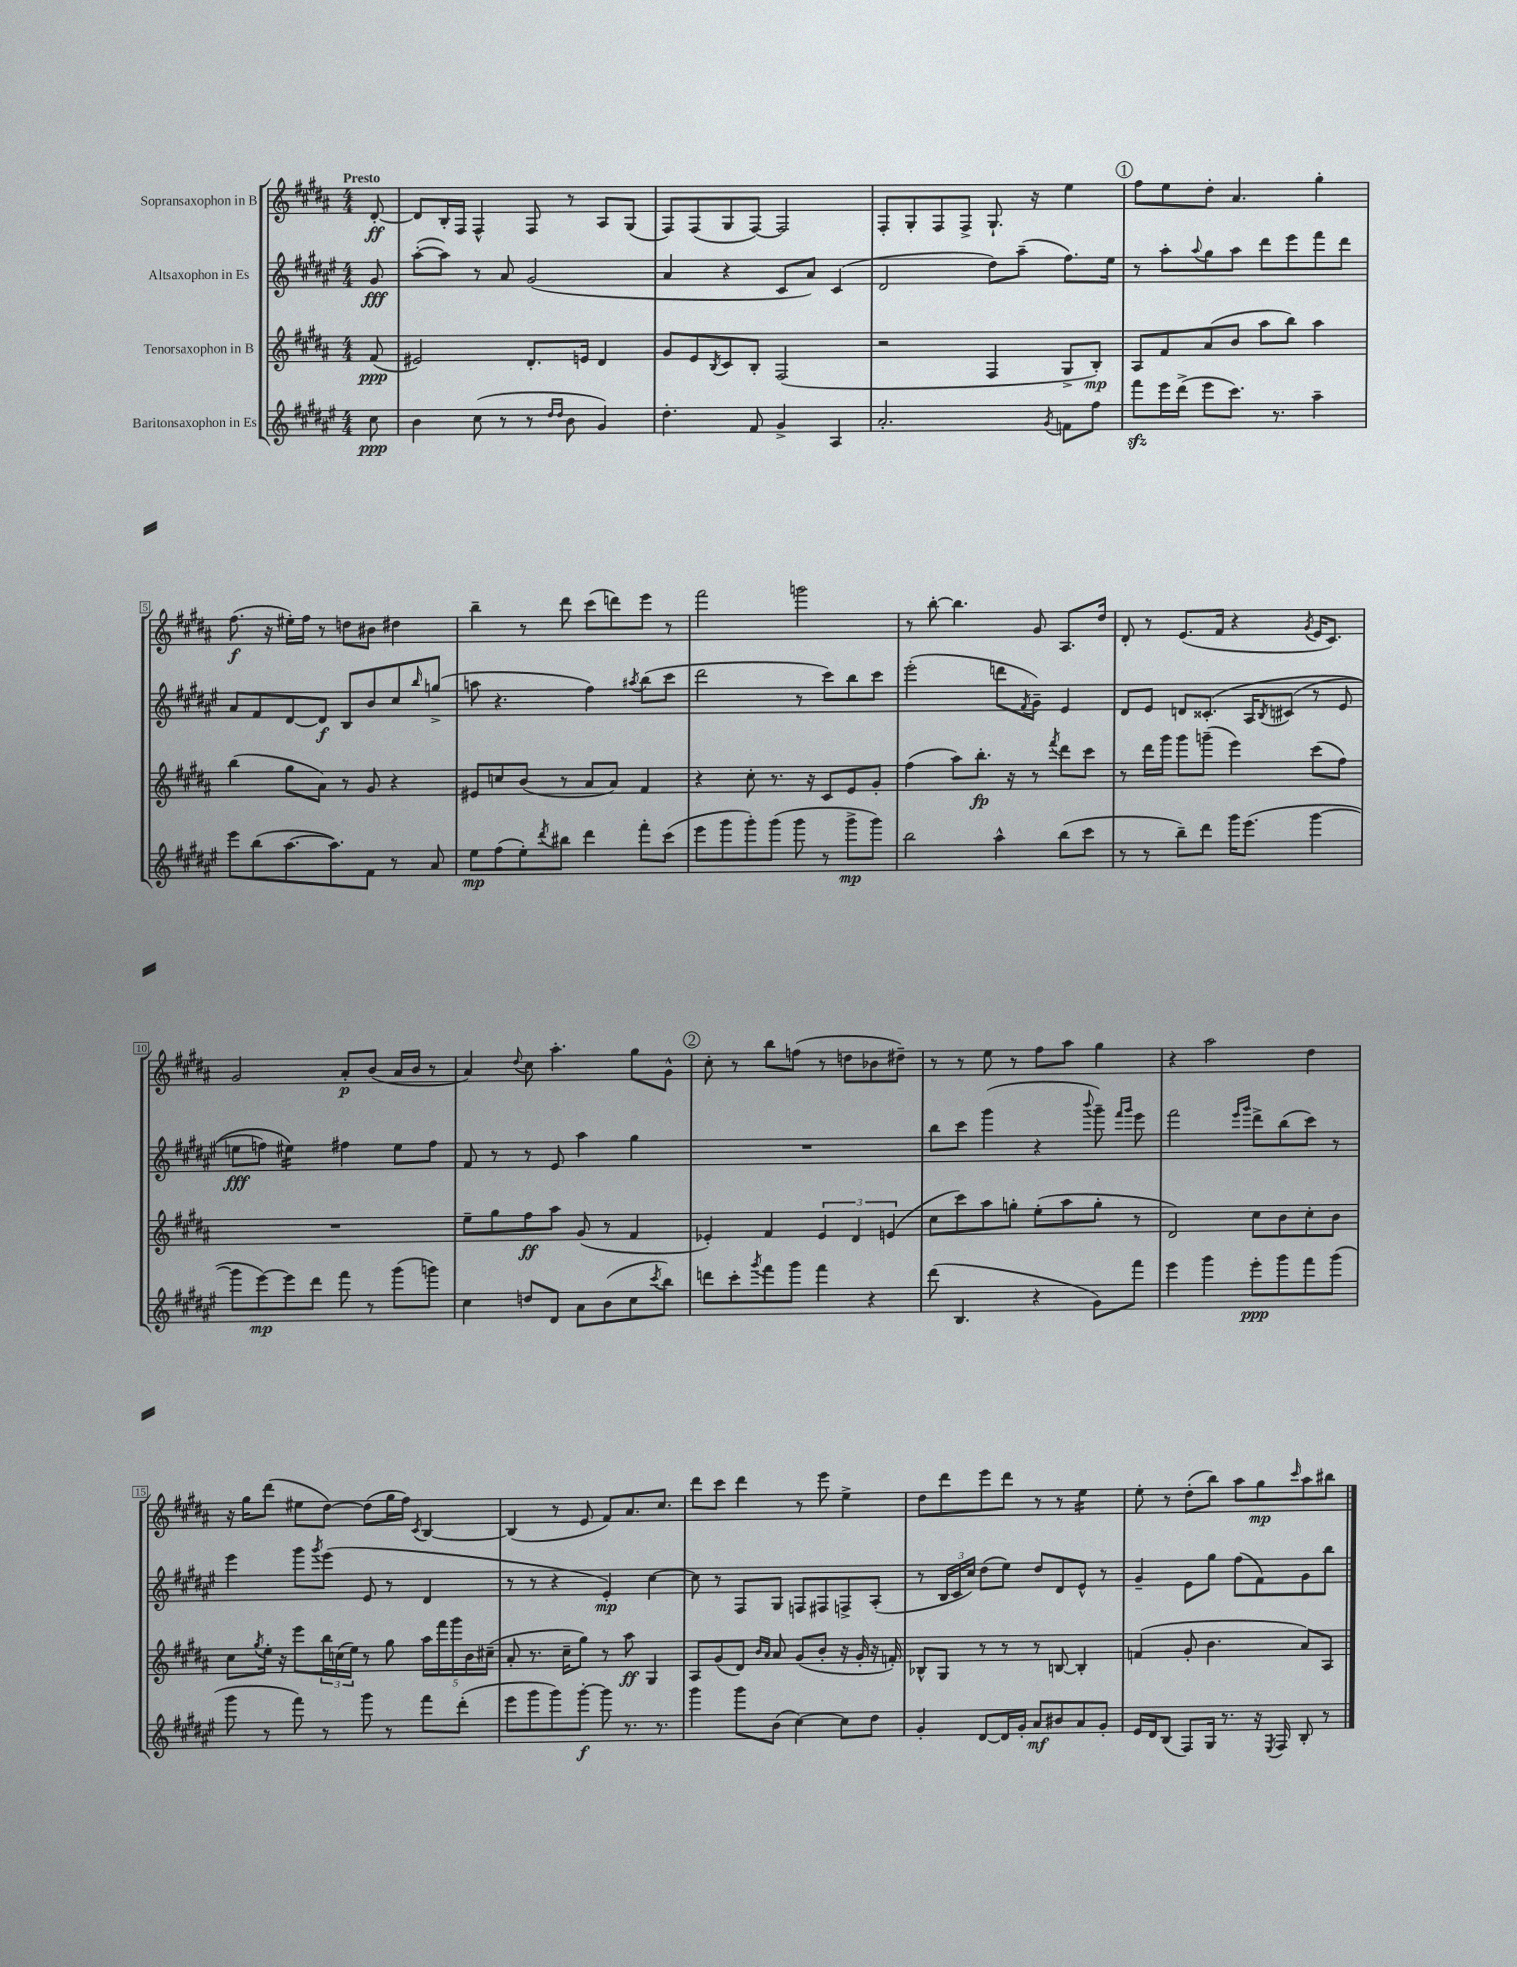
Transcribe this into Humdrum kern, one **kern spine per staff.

**kern	**kern	**kern	**kern
*staff4	*staff3	*staff2	*staff1
*clefG2	*clefG2	*clefG2	*clefG2
*k[f#c#g#d#a#e#]	*k[f#c#g#d#a#]	*k[f#c#g#d#a#e#]	*k[f#c#g#d#a#]
*M4/4	*M4/4	*M4/4	*M4/4
8cc#	(8f#	8g#	[8d#'
=	=	=	=
4b	2e#)	([8aa#'	8d#]
.	.	8aa#])	16B'
.	.	.	16F#
(8cc#	.	8r	4F#^^
8r	.	8a#	.
8r	8.d#'	(2g#	8F#
16qqdd#	.	.	.
16qqdd#	.	.	.
8b	.	.	8r
.	16e	.	.
4g#)	4d#	.	8A#
.	.	.	(8G#
=	=	=	=
4.dd#'	8g#	4a#	8F#)
.	8e	.	(8F#
.	8qB	.	.
.	8c#	4r	8G#
8f#	8B'	.	[8F#)
4g#^	(2F#	8c#	2F#]
.	.	8a#)	.
4A#	.	(4c#	.
=	=	=	=
2.a#'	2r	2d#	8F#'
.	.	.	8G#'
.	.	.	8F#
.	.	.	8F#^
.	4F#	8dd#)	8.G#`
.	.	(8aa#~	.
.	.	.	16r
8qg#	.	.	.
8f	8G#^	8.ff#)	4ee
8ff#	8B')	.	.
.	.	16ee#	.
=	=	=	=
8fff#	8A#	8r	8ff#
16eee#	8f#	8aa#'	8ee
(16ddd#^	.	.	.
.	.	8qqaa#	.
8eee#	(8a#	8gg#	8dd#'
8.ccc#)	8b	8aa#	4.a#
.	8aa#	8ddd#	.
8.r	.	.	.
.	8bb)	8eee#	.
4aa#~	4aa#	8fff#	4gg#'
.	.	8ddd#	.
=	=	=	=
8eee#	(4bb	8a#	(8.ff#
(8bb	.	8f#	.
.	.	.	16r
[8.aa#	8gg#	[8d#	16ee#')
.	.	.	16ff#
.	8a#)	8d#]	8r
8.aa#])	.	.	.
.	8r	8B	8dd
8f#	8g#	8b	8b#
8r	4r	8cc#	4dd#
.	.	16qqbb	.
8a#	.	(8gg^	.
=	=	=	=
8ee#	8e#	8aa	4bb~
(8ff#	8cc	4.r	.
8ee#')	(8b	.	8r
8qddd#	.	.	.
8bb#	8r	.	8ddd#
4ddd#	8a#	4ff#)	(8ccc#
.	8a#)	.	8ddd)
.	.	8qaa#	.
8fff#'	4f#	(8bb	8eee
(8ccc#	.	8ccc#	8r
=	=	=	=
8eee#	4r	2ddd#	2fff#
8ggg#	.	.	.
8ggg#')	8cc#'	.	.
(8ggg#	8.r	.	.
8ggg#	.	8r	2ggg
.	16r	.	.
8r	8c#	8ccc#)	.
8ggg#^	8e	8bb	.
8ggg#)	8g#'	8ccc#	.
=	=	=	=
2bb	(4ff#	(2eee#'	8r
.	.	.	[8bb'
.	8aa#)	.	4.bb]
.	8.bb'	.	.
4aa#^^	.	8ddd	.
.	16r	.	.
.	.	8qf#	.
.	8r	8g#~)	8g#
.	8qfff#	.	.
(8bb	8ddd#	4e#	8.A#
8ccc#	8ccc#	.	.
.	.	.	16dd#
=	=	=	=
8r	8r	8d#	8d#'
8r	16ddd#	8e#	8r
.	16ggg#	.	.
8bb~)	8ggg#	8d	(8.e
8ddd#	(8ggg~	&(8.c##'	.
.	.	.	16f#
16ggg#	4eee)	.	4r
(8.eee#	.	16A#	.
.	.	8qB	.
.	.	(8c#	.
.	.	.	8qg#
[4ggg#	(8ccc#	8r	16e
.	.	.	8.c#)
.	8ff#)	8e#	.
=	=	=	=
8ggg#]	1r	8ee	2g#
[8eee#)	.	8ff)	.
8eee#]	.	4ee#&)	.
8ddd#	.	.	.
8fff#	.	4ff#	8a#'
8r	.	.	(8b
(8ggg#	.	8ee#	16a#
.	.	.	16b
8ggg)	.	8ff#	8r
=	=	=	=
4cc#	8ee~	8f#	4a#)
.	8gg#	8r	.
.	.	.	8qqdd#
8dd	8ff#	8r	8cc#
8d#	8aa#	8e#	4.aa#'
8a#	(8g#	4aa#	.
(8b	8r	.	.
8cc#	4f#	4gg#	8gg#
8qccc#	.	.	.
8bb)	.	.	8g#^^
=	=	=	=
8ddd	4e-')	1r	8cc#'
8ccc#'	.	.	8r
8qggg#	.	.	.
8fff#	4f#	.	8bb
8ggg#	.	.	(8ff
4fff#	6e-	.	8r
.	.	.	8dd
.	6d#	.	.
4r	.	.	8b-
.	(6e	.	.
.	.	.	8dd#~)
=	=	=	=
(8ddd#	8cc#	8bb	8r
4.B	8ccc#)	8ccc#	8r
.	8aa#	(4ggg#	8ee
.	8gg'	.	8r
4r	(8ee'	4r	8ff#
.	8aa#	.	8aa#
.	.	8qqbbb	.
8g#)	8gg'	8ggg#~)	4gg#
.	.	16qqfff#	.
.	.	16qqggg#	.
8fff#	8r	8eee#	.
=	=	=	=
4eee#	2d#)	2fff#	4r
4ggg#	.	.	2aa#
.	.	16qqeee#	.
.	.	16qqggg#	.
8eee#'	8cc#	8ddd#^	.
8ggg#	8b	(8bb	.
8fff#	8cc#'	8ccc#)	4dd#
(8ggg#	8b	8r	.
=	=	=	=
8ggg#	8cc#	4eee#	16r
.	.	.	16gg#
.	8qgg#	.	.
8r	16ee'	.	(8ddd#
.	16r	.	.
8fff#)	8eee	8ggg#	8ee#
.	.	8qggg#	.
8r	24bb	(8eee#	[8dd#)
.	(24cc	.	.
.	24ee)	.	.
8ggg#	8r	8e#	(8dd#]
8r	8gg#	8r	16gg#
.	.	.	16ff#)
.	.	.	8qc#
8fff#	20aa#	4d#	[4B
.	20fff#	.	.
.	20ggg#	.	.
(8ddd#'	.	.	.
.	20b	.	.
.	(20cc#~	.	.
=	=	=	=
8eee#	8a#'	8r	(4B]
8ggg#	8.r	8r	.
8ggg#)	.	4r	8r
.	16cc#~	.	.
[8ggg#'	8gg#)	.	8e
8ggg#]	8r	4e#')	8f#)
8.r	8aa#	.	8.a#
.	4G#	[4cc#	.
8.r	.	.	8.cc#
=	=	=	=
4ggg#	8A#	8cc#]	8ddd#
.	(8g#	8r	8ccc#
8ggg#	8d#)	8F#	4ddd#
.	16qqb	.	.
.	16qqa#	.	.
(8b	8a#	8G#	.
[4cc#)	(8g#	8F	8r
.	8b'	8F#	8eee
8cc#]	16r	8F^	4ee^
.	16g#'	.	.
8dd#	16r	(8A#'	.
.	16f')	.	.
=	=	=	=
4g#'	8B-^^	8r	8dd#
.	8G#	24B	8ddd#
.	.	24c#	.
.	.	24cc#)	.
[8d#	8r	(8dd#	8eee
16d#]	8r	8ee#)	8ddd#
16g#'	.	.	.
8a#	8r	8dd#	8r
8b#	[8B	8d#	8r
8a#	4B']	8e#^^	4ee
8g#'	.	8r	.
=	=	=	=
16e#	(4f	4g#~	8ee'
16d#	.	.	.
(8B	.	.	8r
8F#)	8g#'	8e#	(8dd#'
16G#	4.b	8gg#	8bb)
8.r	.	.	.
.	.	(8ff#	8aa#
16r	.	8f#)	8gg#
8qE#	.	.	.
16F#	.	.	.
.	.	.	16qqccc#
8B'	8a#)	8g#	8aa#
8r	8A#	8bb	8bb#
==	==	==	==
*-	*-	*-	*-
